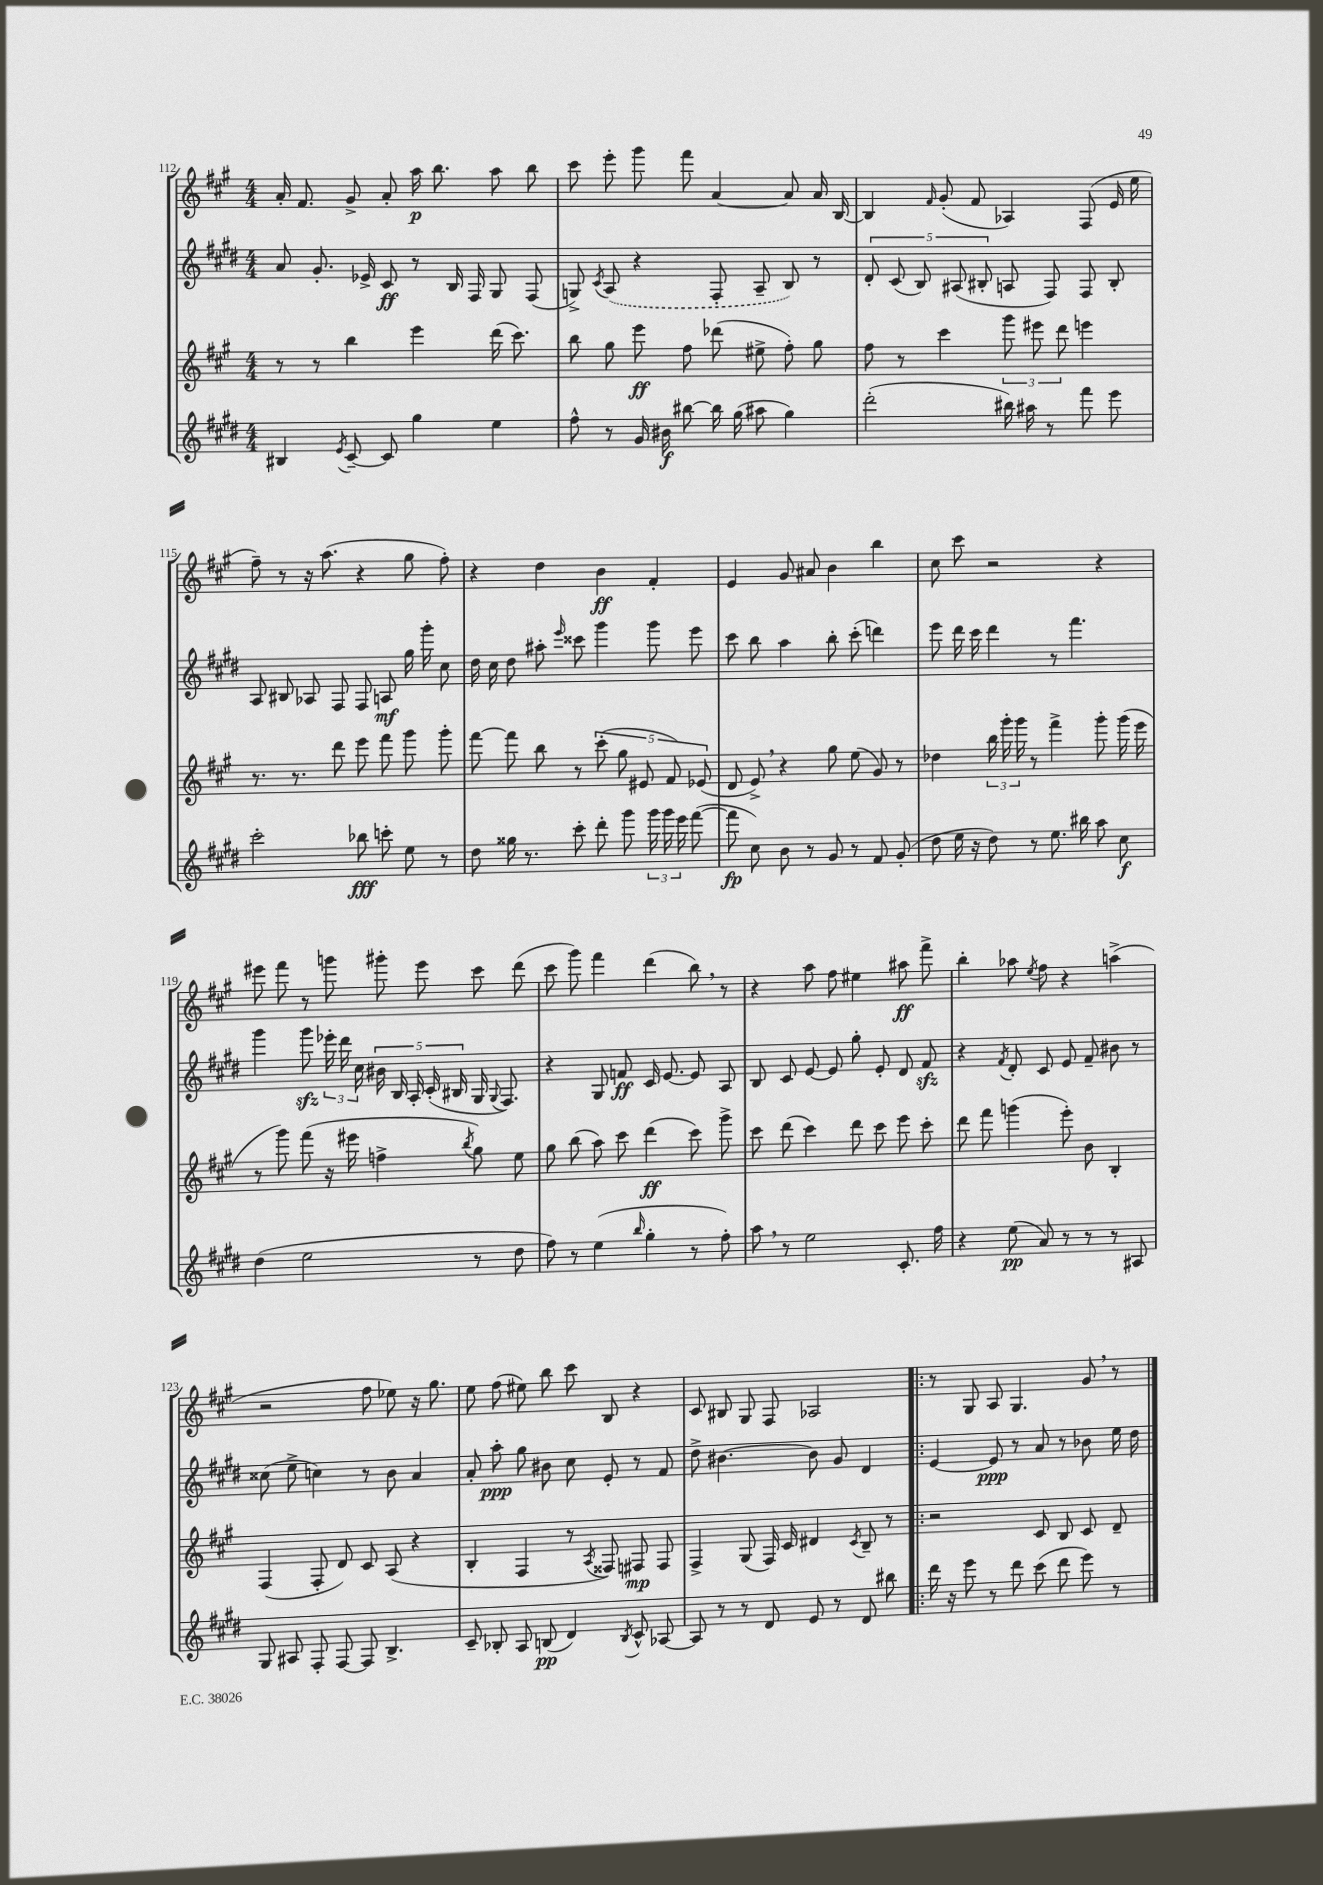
<<
\new StaffGroup <<
\new Staff = "s0" {
    \clef treble \key a \major \numericTimeSignature \time 4/4
    \autoBeamOff a'16-. fis'8. gis'8-> a'8-. a''16\p b''8. a''8 b''8 |
    cis'''8 e'''8-. gis'''8 fis'''8 a'4~ a'8 a'16 b16~ |
    b4 \grace { fis'16 } gis'8-.( fis'8 aes4) fis8( e'16 e''16 |
    fis''8--) r8 r16 a''8.( r4 gis''8 fis''8-.) |
    r4 d''4 b'4\ff fis'4-. |
    e'4 gis'8 ais'8 b'4 b''4 |
    cis''8 cis'''8 r2 r4 |
    eis'''8 fis'''8 r8 g'''8 gis'''8-. eis'''8 cis'''8 d'''8( |
    cis'''8 gis'''8) fis'''4 d'''4( b''8) \breathe r8 |
    r4 a''8 fis''8 eis''4 ais''8\ff fis'''8-> |
    b''4-. aes''8 \acciaccatura { e''8 } fis''8 r4 a''4->( |
    r2 fis''8 ees''8) r16 gis''8. |
    e''8 fis''8( eis''8) b''8 cis'''8 b8 r4 |
    cis'8 bis8 gis8 fis8 aes2 |
    \bar ".|:" r8 gis8 a8 gis4. gis'8 \breathe r8 \bar "|." |
}
\new Staff = "s1" {
    \clef treble \key e \major \numericTimeSignature \time 4/4
    \autoBeamOff a'8 gis'8.-. ees'16-> cis'8\ff r8 b16 fis16 gis8 fis8( |
    g8->) \acciaccatura { cis'8 } \once \slurDashed a8( r4 fis8-. a8-- b8) r8 |
    \tuplet 5/4 { dis'8-. cis'8( b8) ais8( bis8-. } a8 fis8) fis8 bis8-. |
    a8 bis8 aes8 fis8 fis8 a8\mf gis''16 gis'''16-. cis''8 |
    dis''16 cis''16 dis''8 ais''8-. \grace { e'''16 } cisis'''8 gis'''4 gis'''8 e'''8 |
    cis'''8 b''8 a''4 b''8-. cis'''8-.( d'''4) |
    e'''8 dis'''16 cis'''16 dis'''4 r8 fis'''4. |
    gis'''4 gis'''8\sfz \tuplet 3/2 { ees'''16-. dis'''16 cis''16 } \tuplet 5/4 { bis'16 b16 a16-. cis'16-.( bis16 } gis16 \appoggiatura { gis8 } fis8.) |
    r4 gis8 f'8\ff cis'16 e'8.~ e'8 a8 |
    b8 cis'8 e'8~ e'8 gis''8-. e'8-. dis'8 fis'8\sfz |
    r4 \acciaccatura { fis'8 } dis'8-. cis'8 e'8 fis'8-- bis'8 r8 |
    cisis''8( e''8-> c''4) r8 b'8 a'4 |
    a'8-. a''8-.\ppp gis''8 bis'8 cis''8 e'8-. r8 fis'8 |
    dis''8-> bis'4.~ bis'8 gis'8 dis'4 |
    \bar ".|:" e'4~ e'8\ppp r8 a'8 r8 bes'8 e''16 dis''16 \bar "|." |
}
\new Staff = "s2" {
    \clef treble \key a \major \numericTimeSignature \time 4/4
    \autoBeamOff r8 r8 b''4 e'''4 d'''16( cis'''8.) |
    b''8 gis''8 e'''8\ff fis''8 des'''8( eis''8-> fis''8-.) gis''8 |
    fis''8 r8 cis'''4 \tuplet 3/2 { gis'''8 eis'''8 d'''8 } e'''4 |
    r8. r8. d'''8 e'''8 fis'''8 gis'''8 gis'''8-. |
    fis'''8~ fis'''8 b''8 r8 \tuplet 5/4 { cis'''8-.( gis''8 eis'8 fis'8) ees'8( } |
    d'8 e'8->) \breathe r4 gis''8 e''8( gis'8) r8 |
    des''4 \tuplet 3/2 { b''16 gis'''16-. gis'''16 } r8 fis'''4-> gis'''8-. gis'''16( e'''16 |
    r8 gis'''8) fis'''8( r16 eis'''16 f''4-> \acciaccatura { b''8 } gis''8) e''8 |
    gis''8 b''8( a''8) cis'''8 d'''4\ff( cis'''8) gis'''8-> |
    cis'''8 d'''8( cis'''4) d'''8 cis'''8 e'''8 cis'''8-. |
    d'''8 fis'''8 g'''4( e'''8-.) b'8 b4-. |
    fis4( fis8-. d'8) cis'8 a8( r4 |
    b4-. fis4 r8 \acciaccatura { a8 } fisis8) fis8\mp fis8 |
    fis4-> gis8( fis16) cis'16 dis'4 \acciaccatura { cis'8 } b8-- r8 |
    \bar ".|:" r2 cis'8 b8 cis'8 d'8-- \bar "|." |
}
\new Staff = "s3" {
    \clef treble \key e \major \numericTimeSignature \time 4/4
    \autoBeamOff bis4 \acciaccatura { e'8 } cis'8~-- cis'8 gis''4 e''4 |
    fis''8-^ r8 gis'16 bis'16\f bis''8~ bis''16 gis''16( ais''8 gis''4) |
    dis'''2-.( bis''16) ais''16 r8 fis'''8 e'''8 |
    cis'''2-. bes''8\fff c'''8-. e''8 r8 |
    dis''8 gisis''16 r8. cis'''8-. dis'''8-. gis'''8 \tuplet 3/2 { gis'''16 gis'''16 e'''16 } fis'''8~( |
    fis'''8\fp cis''8) b'8 r8 gis'8 r8 fis'8 gis'8-.( |
    dis''8 e''16 r16 dis''8) r8 e''8. bis''16 a''8 cis''8\f |
    dis''4( e''2 r8 dis''8 |
    fis''8) r8 e''4( \grace { b''16 } gis''4-. r8 fis''8-.) |
    a''8 \breathe r8 e''2 cis'8.-. fis''16 |
    r4 e''8\pp( a'8) r8 r8 r8 ais8 |
    gis8 ais8 fis8-. fis8~ fis8 b4.-> |
    cis'8-- bes8-. a8 b8\pp( dis'4) \acciaccatura { b8 } cis'8-^ aes8~ |
    aes8 r8 r8 dis'8 e'8 r8 dis'8 bis''8 |
    \bar ".|:" dis'''16 r16 e'''8 r8 dis'''8 cis'''8( dis'''8 e'''8) r8 \bar "|." |
}
>>
>>
\layout { \context { \Score currentBarNumber = #112 } }
